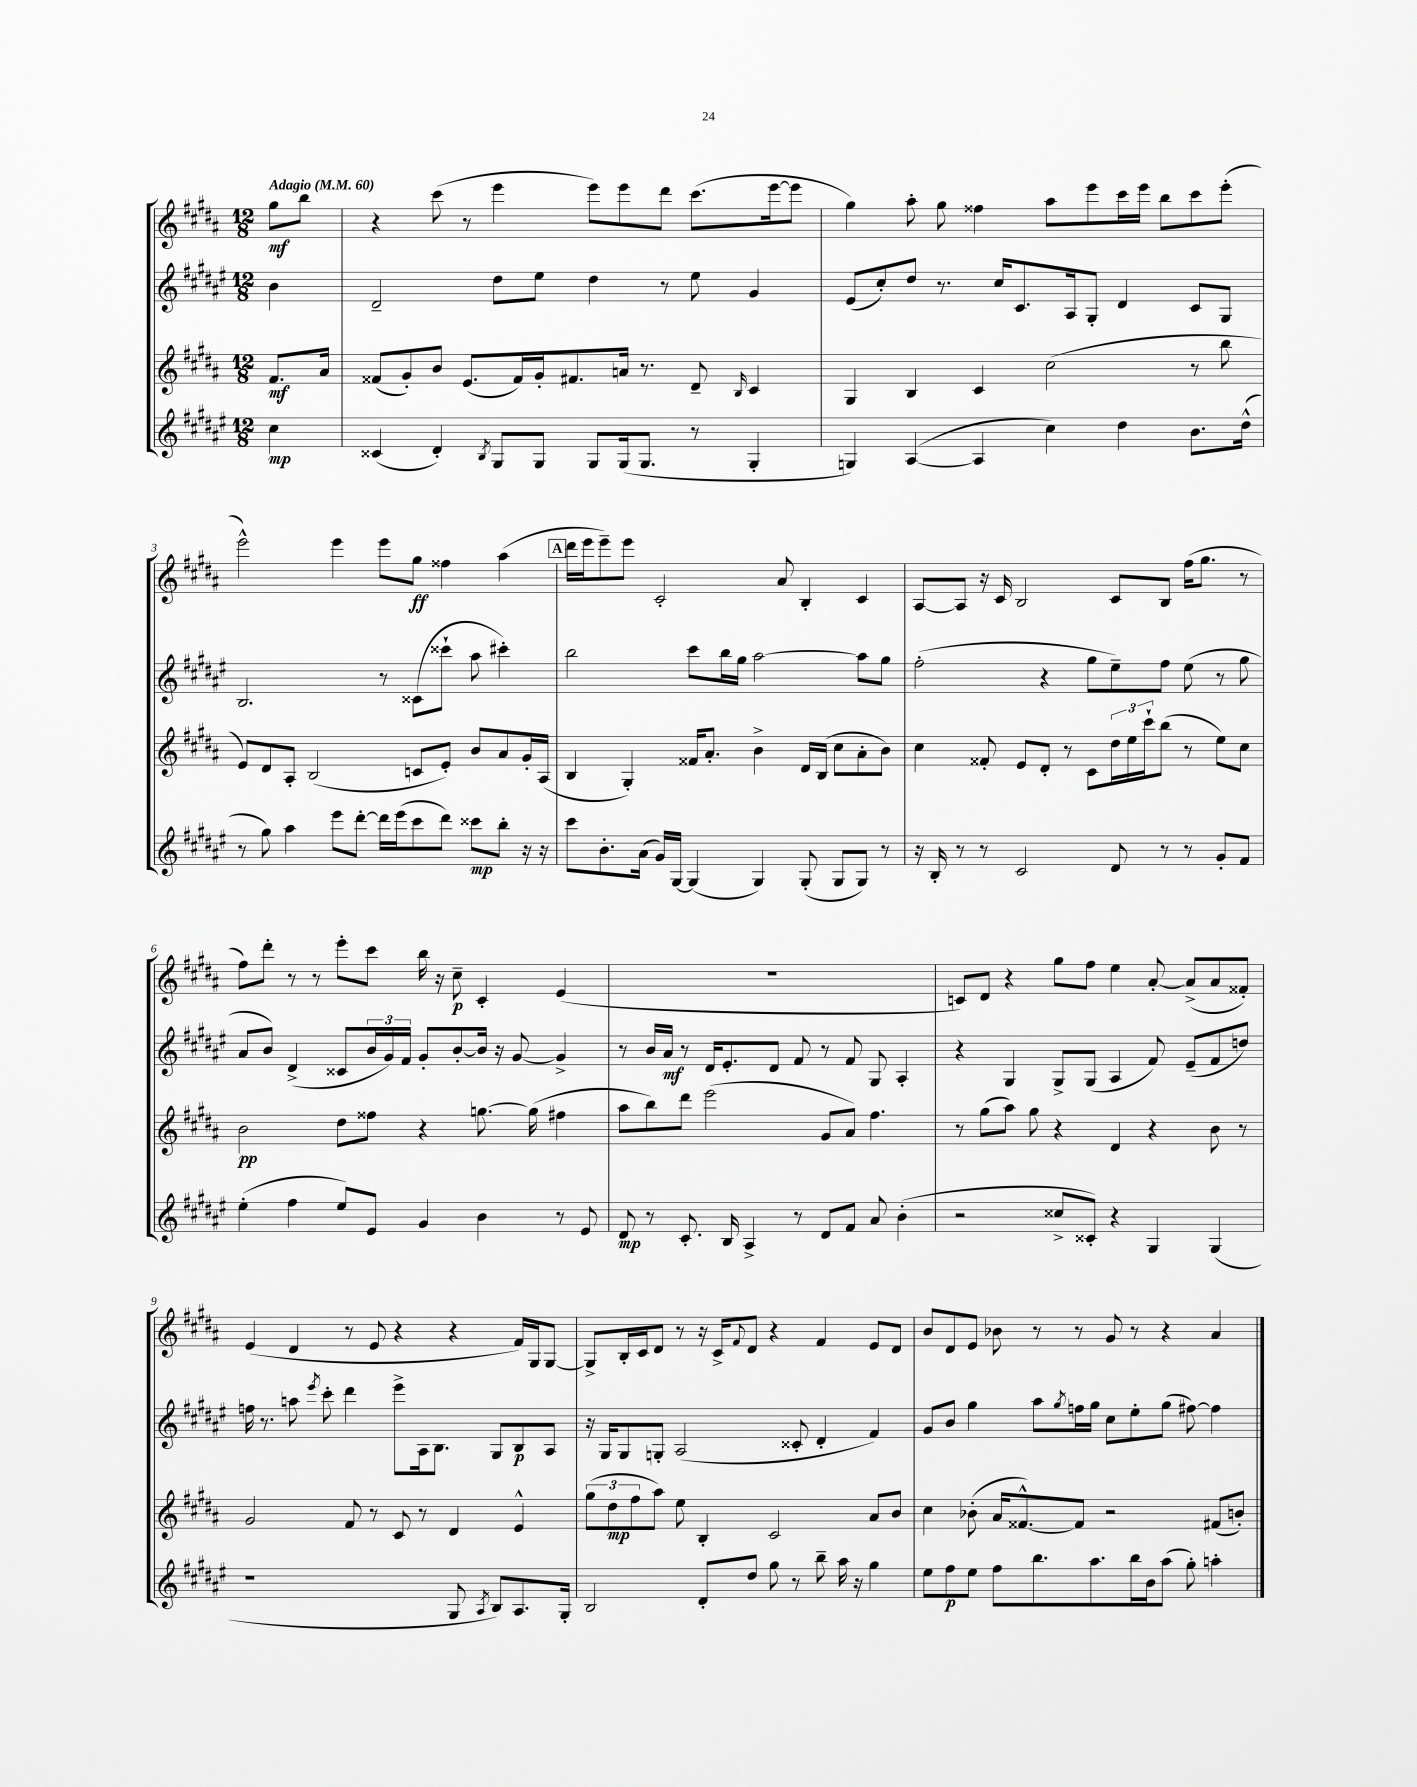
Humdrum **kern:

**kern	**kern	**kern	**kern
*staff4	*staff3	*staff2	*staff1
*clefG2	*clefG2	*clefG2	*clefG2
*k[f#c#g#d#a#e#]	*k[f#c#g#d#a#]	*k[f#c#g#d#a#e#]	*k[f#c#g#d#a#]
*M12/8	*M12/8	*M12/8	*M12/8
*MM60	*MM60	*MM60	*MM60
4cc#	8.f#	4b	8gg#
.	.	.	8bb
.	16a#	.	.
=	=	=	=
(4c##	(8f##	2d#~	4r
.	8g#')	.	.
4d#')	8b	.	(8ccc#
.	(8.e	.	8r
8qB	.	.	.
8G#	.	8dd#	4eee
.	16f##)	.	.
8G#	16g#'	8ee#	.
.	8.f#	.	.
8G#	.	4dd#	8eee)
(16G#	16a	.	8eee
8.G#	8.r	.	.
.	.	8r	8ddd#
8r	8d#~	8ee#	(8.ccc#
.	16qqB	.	.
4G#'	4c#	4g#	.
.	.	.	[16eee
.	.	.	8eee]
=	=	=	=
4G)	4G#	(8e#	4gg#)
.	.	8cc#')	.
([4A#	4B	8dd#	8aa#'
.	.	8.r	8gg#
4A#]	4c#	.	4ff##
.	.	16cc#	.
.	.	8.c#	.
4cc#)	(2cc#	.	8aa#
.	.	16A#	.
.	.	8G#'	8eee
4dd#	.	4d#	16ccc#
.	.	.	16eee
.	.	.	8bb
8.b	8r	8c#	8ccc#
.	8bb	8G#	(8eee'
(16dd#^^	.	.	.
=	=	=	=
8r	8e)	2.B	2eee^^)
8gg#)	8d#	.	.
4aa#	8A#'	.	.
.	(2B	.	.
8eee#	.	.	4eee
[8ddd#'	.	.	.
16ddd#]	.	8r	8eee
(16eee#	.	.	.
8ccc#	8c	(8c##	8gg#
8ddd#)	8e')	8ccc##`	4ff##
8ccc##	8b	8aa#	.
8bb'	8a#	4ccc#')	(4aa#
16r	16g#'	.	.
16r	(16A#	.	.
=	=	=	=
8ccc#	4B	2bb	16ddd#
.	.	.	16eee
8.b'	.	.	8eee~)
.	4G#')	.	8eee
(16a#	.	.	.
16g#)	.	.	2c#'
[16G#	.	.	.
(4G#]	16f##	8ccc#	.
.	8.a#'	.	.
.	.	16bb	.
.	.	16gg#	.
4G#)	4b^	[2aa#	.
.	.	.	8a#
(8G#'	16d#	.	4B'
.	(16B	.	.
8G#	8cc#	.	.
8G#)	8a#'	8aa#]	4c#
8r	8b)	8gg#	.
=	=	=	=
16r	4cc#	(2ff#'	[8A#
16B'	.	.	.
8r	.	.	8A#]
8r	8f##'	.	16r
.	.	.	16c#
2c#	8e	.	2B
.	8d#'	4r	.
.	8r	.	.
.	8c#	8gg#	.
8d#	24dd#	8ee#~)	8c#
.	24ee	.	.
.	24ccc#`	.	.
8r	(8bb	8ff#	8B
8r	8r	(8ee#	(16ff#
.	.	.	8.gg#
8g#'	8ee)	8r	.
8f#	8cc#	8gg#	8r
=	=	=	=
(4ee#'	2b	8a#	8ff#)
.	.	8b)	8ddd#'
4ff#	.	(4d#^	8r
.	.	.	8r
8ee#)	8dd#	8c##	8eee'
8e#	8ff##	24b	8ccc#
.	.	24g#)	.
.	.	24f#	.
4g#	4r	8g#'	16bb
.	.	.	16r
.	.	[8b'	8cc#~
4b	[8.gg	16b]	4c#'
.	.	16r	.
.	.	[8g#	.
.	(16gg]	.	.
8r	4ff#	4g#^]	(4e
8e#	.	.	.
=	=	=	=
8d#	8aa#	8r	1.r
8r	8bb)	16b	.
.	.	16a#	.
8.c#'	8ddd#	8r	.
.	(2eee	16d#	.
16B	.	8.e#'	.
4A#^	.	.	.
.	.	8d#	.
8r	.	8f#	.
8d#	8g#	8r	.
8f#	8a#)	8f#	.
8a#	4.ff#	8G#	.
(4b'	.	4A#'	.
=	=	=	=
2r	8r	4r	8c)
.	(8gg#	.	8d#
.	8aa#)	4G#	4r
.	8gg#	.	.
8cc##^	4r	8G#^	8gg#
8c##')	.	(8G#	8ff#
4r	4d#	4A#	4ee
4G#	4r	8f#)	[8a#'
.	.	(8e#~	(8a#^]
(4G#	8b	8f#	8a#
.	8r	8dd)	8f##')
=	=	=	=
1r	2g#	16ff	(4e
.	.	8.r	.
.	.	8aa	4d#
.	.	8qeee#	.
.	.	8ccc#'	.
.	8f#	4ddd#	8r
.	8r	.	8e
.	8c#	8eee#^	4r
.	8r	16A#	.
.	.	8.B	.
8G#	4d#	.	4r
8qA#	.	.	.
8B)	.	8G#	.
8.A#	4e^^	8B	16f#)
.	.	.	16G#
.	.	8A#	[8G#
16G#'	.	.	.
=	=	=	=
2B	(12gg#	16r	8G#^]
.	.	16G#	.
.	12dd#	.	.
.	.	8G#	16B'
.	12ff#	.	.
.	.	.	16c#
.	8aa#)	8G'	8d#
.	8ee	(2A#	8r
8d#'	4B'	.	16r
.	.	.	16c#^
.	.	.	8qqf#
8dd#	.	.	8d#
8gg#	2c#	.	4r
8r	.	8c##'	.
8bb~	.	4d#'	4f#
16aa#	.	.	.
16r	.	.	.
4gg#	8a#	4f#)	8e
.	8b	.	8d#
=	=	=	=
8ee#	4cc#	8g#	8b
8ff#	.	8b	8d#
8ee#	(8b-'	4gg#	8e
8ff#	16a#	.	8b-
.	[8.f##^^)	.	.
8.bb	.	8aa#	8r
.	.	8qgg#	.
.	8f##]	16ff	8r
8.aa#	.	16gg#	.
.	2r	8cc#	8g#
16bb	.	8ee#'	8r
16b	.	.	.
(8aa#	.	(8gg#	4r
8gg#')	.	[8ff#)	.
4aa'	(8f#	4ff#]	4a#
.	8b')	.	.
==	==	==	==
*-	*-	*-	*-
